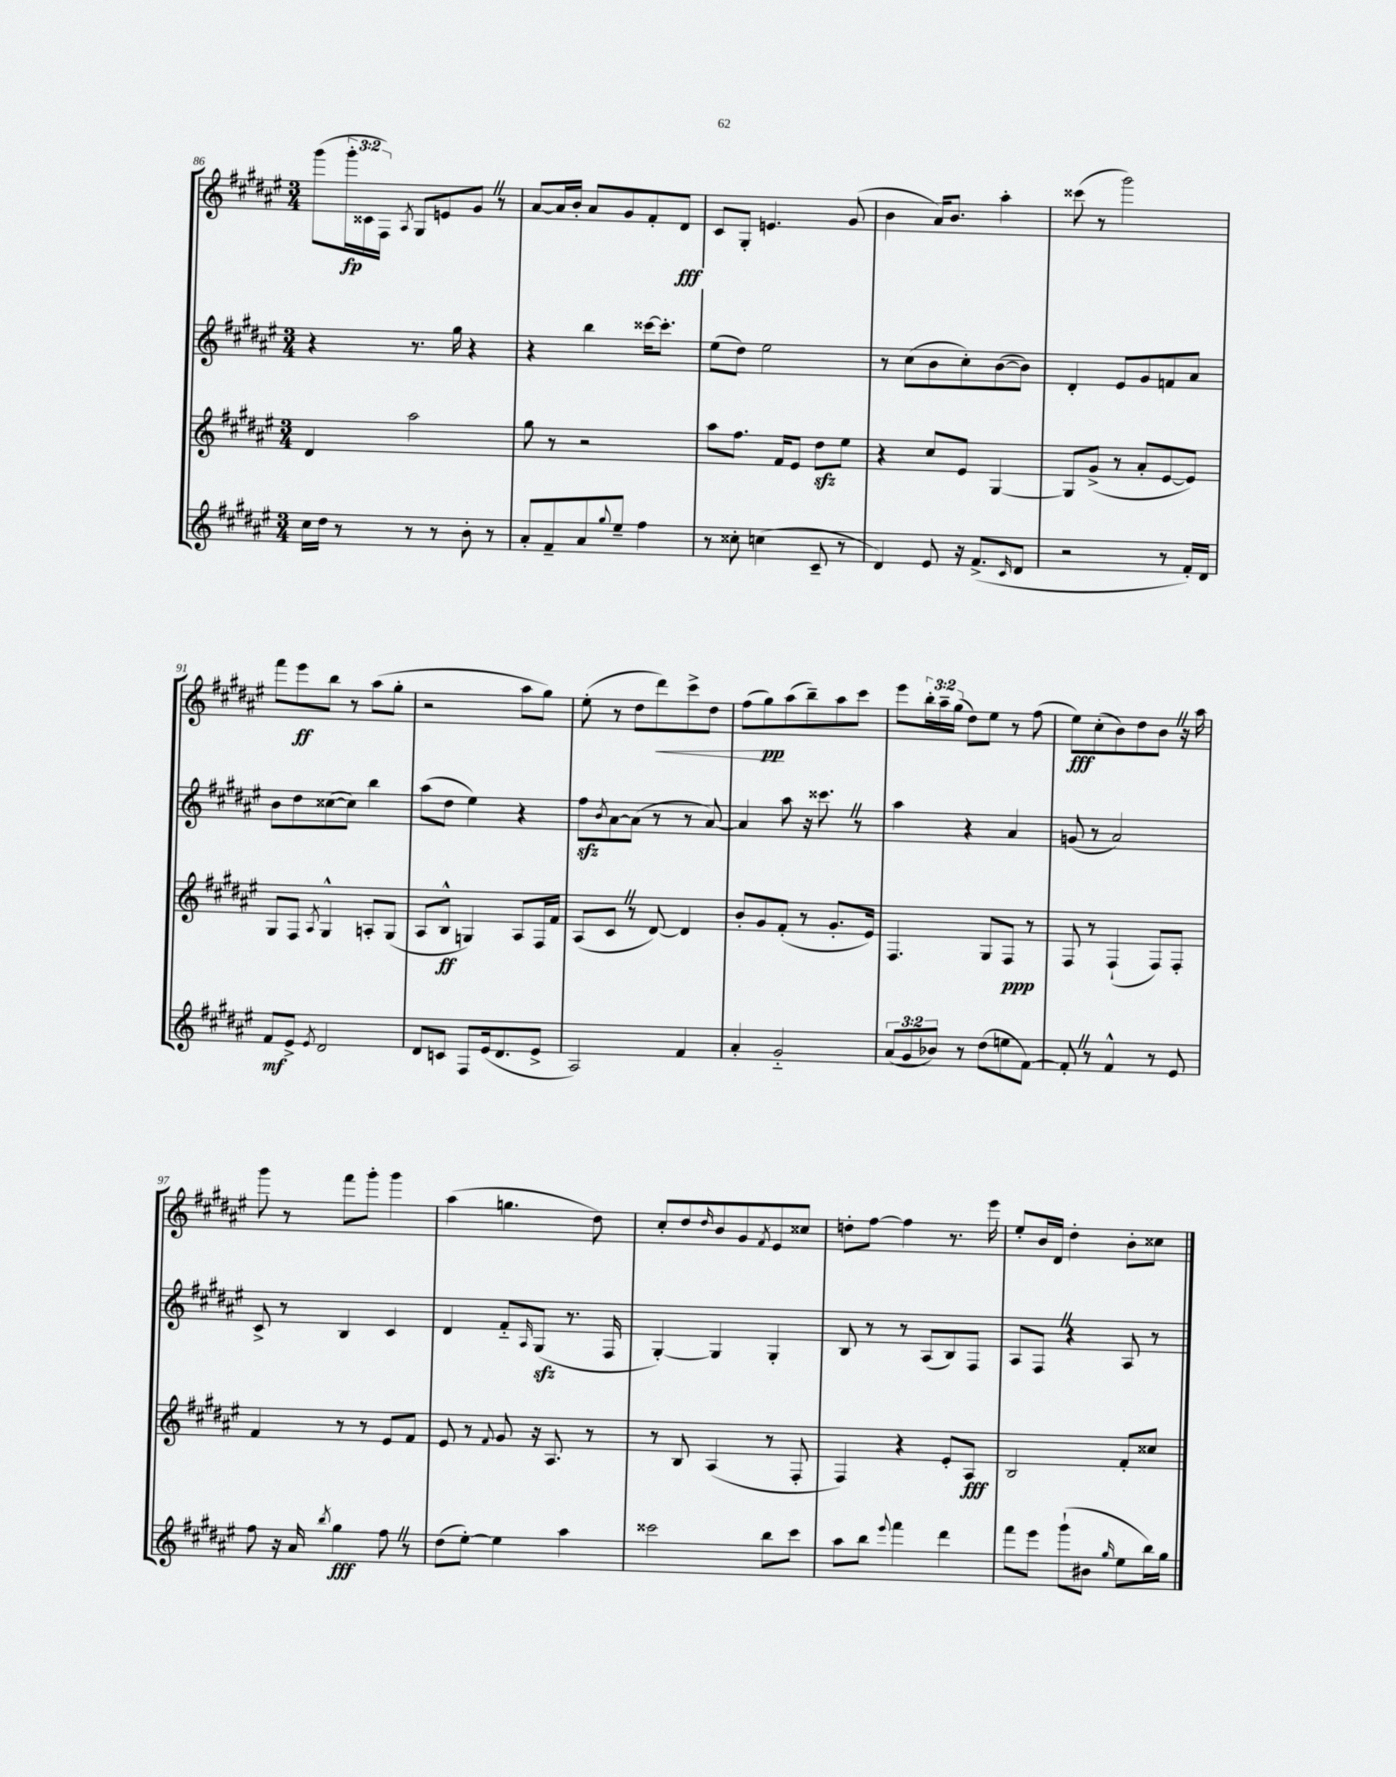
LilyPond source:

<<
\new StaffGroup <<
\new Staff = "s0" {
    \clef treble \key fis \major \numericTimeSignature \time 3/4 \override Staff.TupletNumber.text = #tuplet-number::calc-fraction-text
    gis'''8( \tuplet 3/2 { gis'''16-.\fp cisis'16 fis16) } \acciaccatura { ais8 } gis8 e'8 gis'8 \once \override BreathingSign.text = \markup { \musicglyph "scripts.caesura.straight" } \breathe r8 |
    ais'8~ ais'16 b'16-. ais'8 gis'8 fis'8-. dis'8\fff |
    cis'8 gis8-. e'4. gis'8( |
    b'4 ais'16) b'8. ais''4-. |
    cisis'''8( r8 gis'''2) |
    fis'''8 eis'''8\ff b''8 r8 ais''8( gis''8-. |
    r2 ais''8 gis''8) |
    eis''8-.( r8 dis''8 dis'''8\<) cis'''8-> dis''8 |
    fis''8( gis''8\pp\!) ais''8( b''8--) ais''8 cis'''8 |
    eis'''8 \tuplet 3/2 { b''16-. ais''16-- gis''16( } dis''8) eis''8 r8 fis''8( |
    eis''8\fff) cis''8-.( b'8) dis''8 b'8 \once \override BreathingSign.text = \markup { \musicglyph "scripts.caesura.straight" } \breathe r16 ais''16 |
    gis'''8 r8 fis'''8 gis'''8-. gis'''4 |
    ais''4( g''4. dis''8) |
    cis''8-. dis''8 \grace { dis''16 } b'8 gis'8 \acciaccatura { fis'8 } eis'8 cisis''8 |
    d''8-. fis''8~ fis''4 r8. eis'''16 |
    eis''8-. b'16 dis'16 dis''4-. b'8-. cisis''8 \bar "|." |
}
\new Staff = "s1" {
    \clef treble \key fis \major \numericTimeSignature \time 3/4
    r4 r8. gis''16 r4 |
    r4 b''4 cisis'''16~ cisis'''8.-. |
    eis''8( dis''8) eis''2 |
    r8 cis''8( b'8 cis''8-.) b'8~( b'8) |
    dis'4-. eis'8 gis'8 f'8 ais'8 |
    b'8 dis''8 cisis''8~( cisis''8) b''4 |
    ais''8( dis''8 eis''4) r4 |
    fis''8\sfz \acciaccatura { b'8 } ais'8~ ais'8( r8 r8 ais'8~) |
    ais'4 ais''8 r16 cisis'''8. \once \override BreathingSign.text = \markup { \musicglyph "scripts.caesura.straight" } \breathe r8 |
    ais''4 r4 ais'4 |
    g'8( r8 ais'2) |
    cis'8-> r8 b4 cis'4 |
    dis'4 fis'8-_ \grace { ais16 } gis8\sfz( r8. fis16 |
    gis4~-.) gis4 gis4-. |
    b8 r8 r8 ais8( b8) fis8 |
    ais8 fis8 \once \override BreathingSign.text = \markup { \musicglyph "scripts.caesura.straight" } \breathe r4 ais8 r8 \bar "|." |
}
\new Staff = "s2" {
    \clef treble \key fis \major \numericTimeSignature \time 3/4
    dis'4 ais''2 |
    gis''8 r8 r2 |
    ais''8 fis''8. fis'16 eis'8 dis''8\sfz eis''8 |
    r4 cis''8 eis'8 gis4~ |
    gis8 gis'8->( r8 ais'8-. eis'8~ eis'8) |
    gis8 fis8 \acciaccatura { ais8 } gis4-^ a8-. gis8( |
    ais8 b8-^\ff g4) ais8 fis16 fis'16 |
    ais8( cis'8 \once \override BreathingSign.text = \markup { \musicglyph "scripts.caesura.straight" } \breathe r8 dis'8~) dis'4 |
    b'8-. gis'8 fis'8-.( r8 gis'8.-. eis'16) |
    fis4. gis8 fis8\ppp r8 |
    fis8 r8 fis4-!( fis8) fis8-. |
    fis'4 r8 r8 eis'8 fis'8 |
    eis'8 r8 \appoggiatura { fis'8 } gis'8 r16 ais8. r8 |
    r8 b8 ais4( r8 fis8-. |
    fis4) r4 eis'8-. ais8\fff |
    b2 fis'8-. cisis''8 \bar "|." |
}
\new Staff = "s3" {
    \clef treble \key fis \major \numericTimeSignature \time 3/4 \override Staff.TupletNumber.text = #tuplet-number::calc-fraction-text
    cis''16 dis''16 r8 r8 r8 b'8-. r8 |
    ais'8-. fis'8-- ais'8 \appoggiatura { gis''8 } eis''8-- fis''4 |
    r8 cisis''8-. c''4( cis'8-- r8 |
    dis'4) eis'8 r16 fis'8.->( \grace { cis'16 } dis'8 |
    r2 r8 fis'16-.) dis'16 |
    fis'8\mf eis'8-> \acciaccatura { eis'8 } dis'2 |
    dis'8 c'8 fis8 eis'16( dis'8. eis'8-> |
    ais2) fis'4 |
    ais'4-. gis'2-_ |
    \tuplet 3/2 { ais'8( gis'8 bes'8) } r8 dis''8( e''8 fis'8~) |
    fis'8-. \once \override BreathingSign.text = \markup { \musicglyph "scripts.caesura.straight" } \breathe r8 fis'4-^ r8 eis'8 |
    fis''8 r16 ais'16 \acciaccatura { b''8 } gis''4\fff fis''8 \once \override BreathingSign.text = \markup { \musicglyph "scripts.caesura.straight" } \breathe r8 |
    dis''8( eis''8~-.) eis''4 ais''4 |
    cisis'''2 b''8 cisis'''8 |
    ais''8 b''8 \appoggiatura { eis'''8 } fis'''4 dis'''4 |
    fis'''8 eis'''8 gis'''8-!( bis'8 \grace { gis''16 } eis''8 b''16) gis''16 \bar "|." |
}
>>
>>
\layout { \context { \Score currentBarNumber = #86 } }
